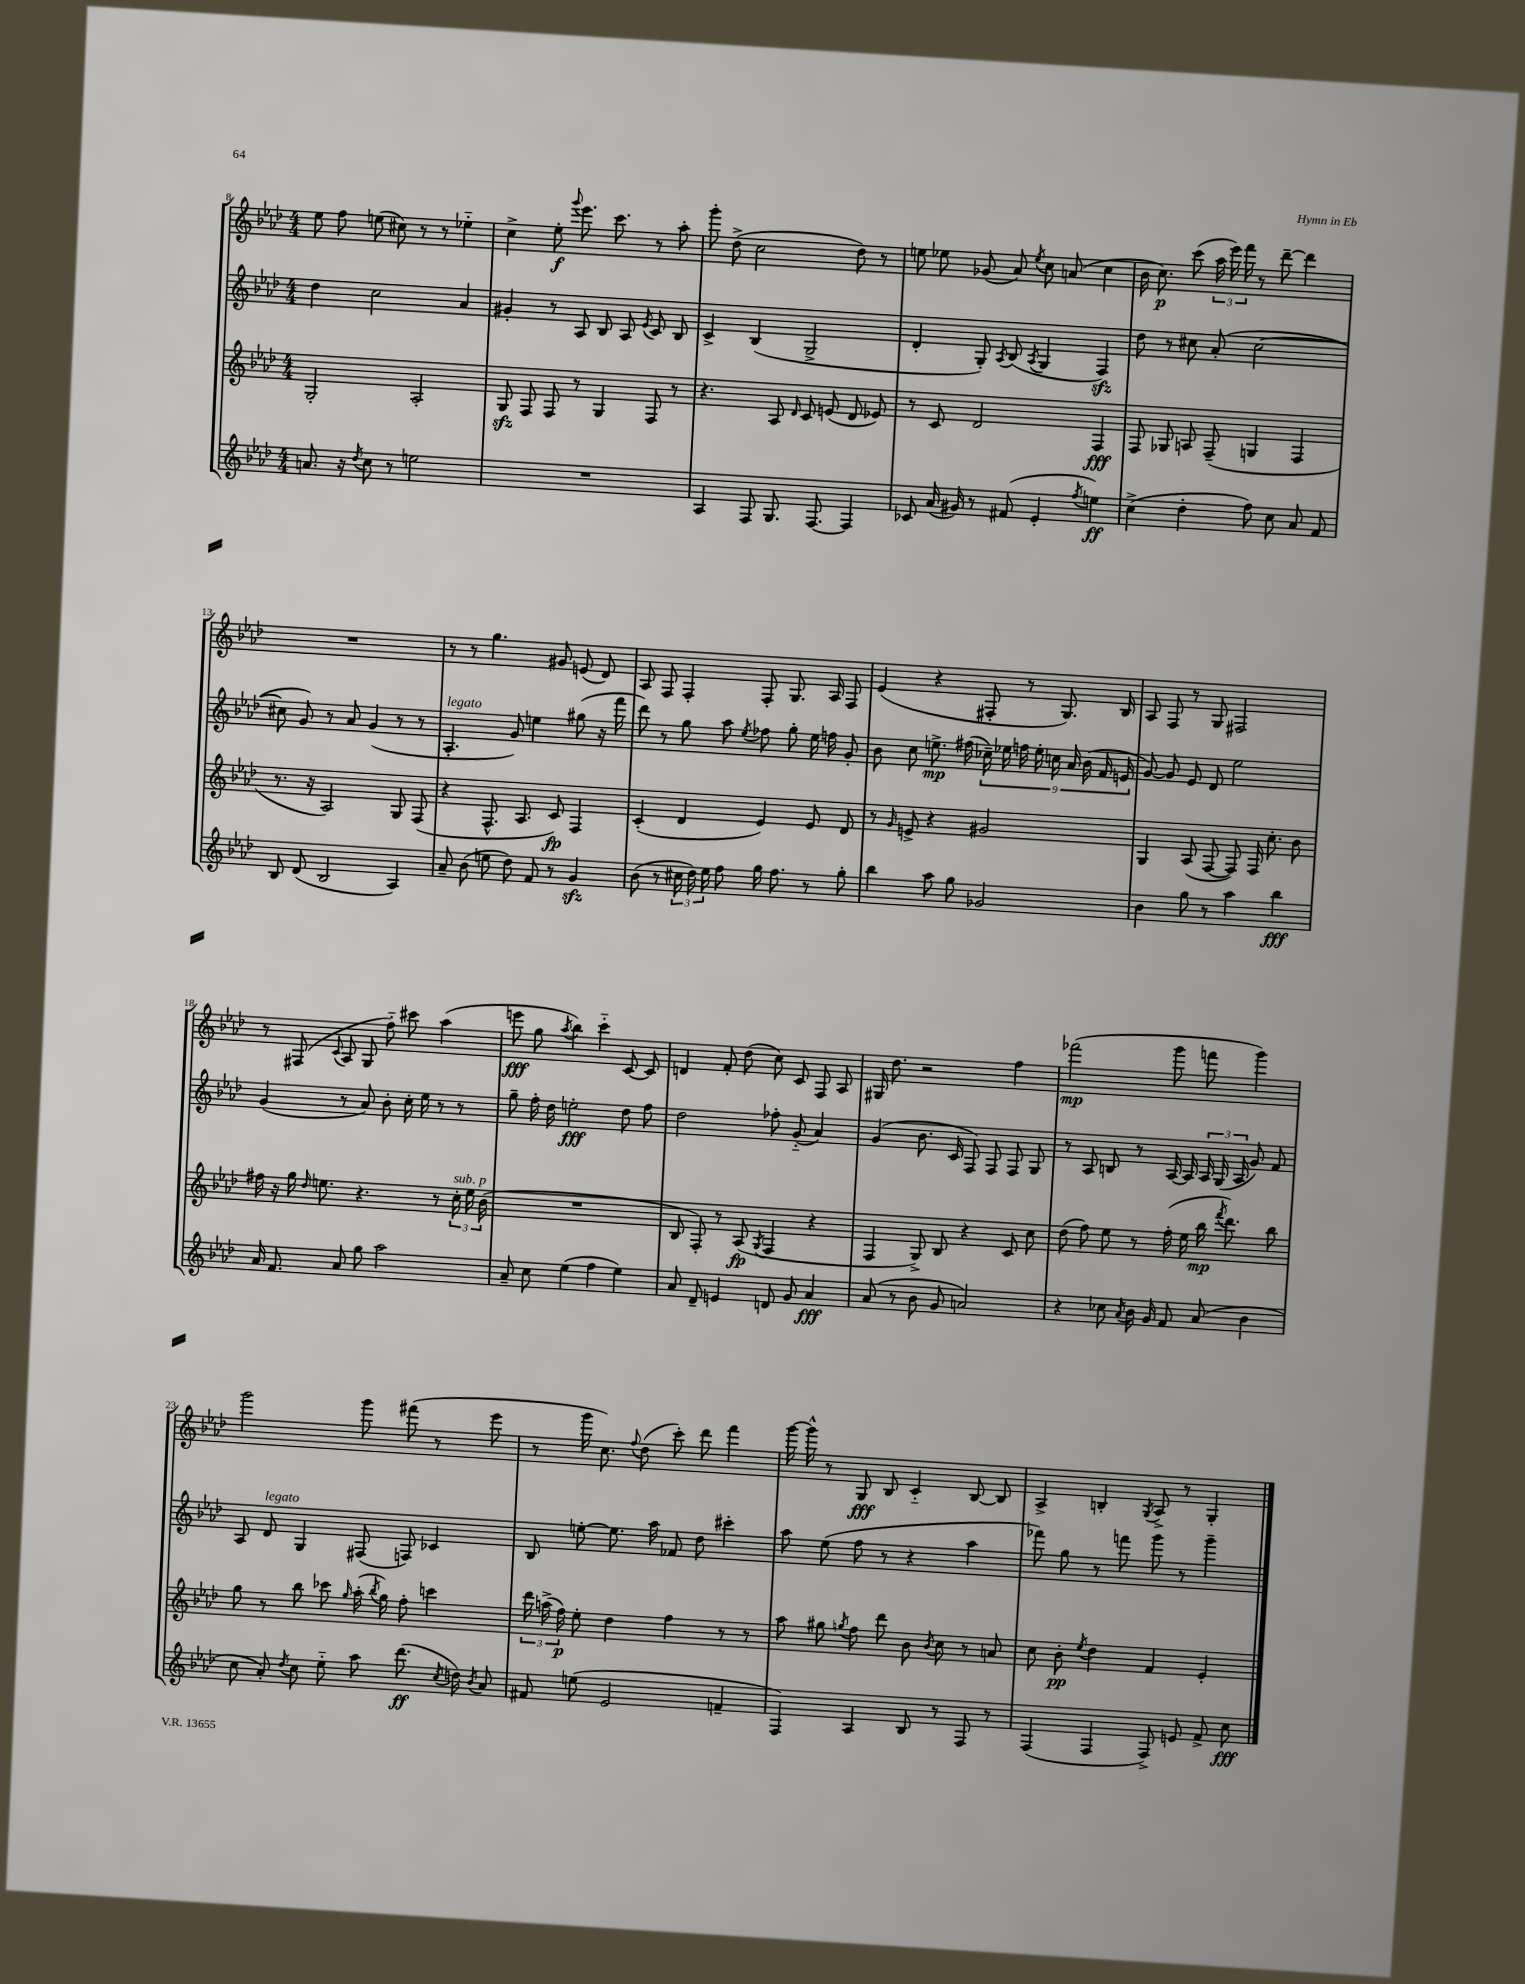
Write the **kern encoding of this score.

**kern	**kern	**kern	**kern
*staff4	*staff3	*staff2	*staff1
*clefG2	*clefG2	*clefG2	*clefG2
*k[b-e-a-d-]	*k[b-e-a-d-]	*k[b-e-a-d-]	*k[b-e-a-d-]
*M4/4	*M4/4	*M4/4	*M4/4
8.a/	2G'/	4dd-\	8ee-\
.	.	.	8ff\
16r	.	.	.
8qdd-/	.	.	.
8cc\	.	2cc\	(8ee\
8r	.	.	8cc#\)
2ee\	2A-'/	.	8r
.	.	.	8r
.	.	4a-/	4ee-'~\
=	=	=	=
1r	8G/	4g#'/	4cc^\
.	8F/	.	.
.	8F/	8r	8ee-'\
.	.	.	8qqggg/
.	8r	8A-/	8.eee-\
.	4G/	8B-/	.
.	.	.	8.ccc\
.	.	8A-/	.
.	.	8qe-/	.
.	8F/	8c/	8r
.	8r	8B-/	8aa-'\
=	=	=	=
4A-/	4.r	4c^/	8ggg'\
.	.	.	(8dd-^\
8F/	.	(4B-/	2cc\
8.G/	8A-/	.	.
.	16qqd-/	.	.
.	8c/	2G^/	.
[8.F/	.	.	.
.	(8e/	.	.
4F/]	8d-/	.	8dd-\)
.	8e-/)	.	8r
=	=	=	=
8c-/	8r	4d-'/	8ee\
(16a-/	8c/	.	8ee-\
16g#/)	.	.	.
8r	2d-/	8G'/)	(8g-/
.	.	8qA-/	.
(8f#/	.	(8B-/	8a-/)
.	.	8qA-/	8qee-/
4e-'/	.	4G/	8cc\
.	.	.	(8a/
8qff/	.	.	.
4ee\)	4F/	4F/)	4cc\
=	=	=	=
(4cc^\	8F/	8dd-\	16b-\
.	.	.	8.cc\)
.	8G-/	8r	.
4dd-'\	8A/	8cc#\	(8ccc\
.	(8F~/	(8a-'/	24aa-\
.	.	.	24eee-\)
.	.	.	24fff\
8ff\)	4G/	[2cc#\	8r
8cc\	.	.	[8ddd-~\
8a-/	4F/	.	4ddd-\]
8f/	.	.	.
=	=	=	=
8B-/	8.r	8cc#\]	1r
(8d-/	.	8g/)	.
.	16r	.	.
2B-/	2A-/)	8r	.
.	.	8a-/	.
.	.	(4g/	.
4A-/)	8G/	8r	.
.	(8F/	8r	.
=	=	=	=
8a-~/	4r	4.A-'/	8r
(8b-\	.	.	8r
8ee\	8.F^^/	.	4.gg\
8dd-\)	.	8g/)	.
.	8.A-/	.	.
8f/	.	4ee\	.
8r	8c/)	.	8g#/
4g/	4F/	(8gg#\	(8e/
.	.	16r	8d-/)
.	.	16fff\	.
=	=	=	=
(8b-\	(4c'/	8ddd-\)	8A-/
8r	.	8r	8F/
24cc#\	4d-/	8gg\	4F'/
24dd-\)	.	.	.
24ee-\	.	.	.
8ff\	.	8aa-\	.
.	.	8qee-/	.
16gg\	4e-/)	8ff-\	8F'/
8.ff\	.	.	.
.	.	8gg'\	8.G/
8r	8e-/	16ee-\	.
.	.	16ff\	16A-/
8gg'\	8d-/	8g'/	8F/
=	=	=	=
4bb-\	8r	8b-\	(4e-/
.	16qqg/	.	.
.	8e^/	8cc\	.
8aa-\	4r	8.ee^\	4r
8gg\	.	.	.
.	.	(16ff#\	.
2g-/	2g#/	18cc-~\)	8F#'/
.	.	18ee-\	.
.	.	18ff\	.
.	.	.	8r
.	.	18ee-'\	.
.	.	18cc\	.
.	.	.	8.G/)
.	.	18a-/	.
.	.	(18b-\	.
.	.	18f/	.
.	.	.	16B-/
.	.	18e/	.
=	=	=	=
4b-\	4G/	[8g/)	8A-/
.	.	8g/]	8F/
8gg\	(8A-/	8e-/	8r
8r	[8F/	8d-/	8G/
4aa-\	8F/])	2ee-\	2F#/
.	16F/	.	.
.	8.cc'\	.	.
4bb-\	.	.	.
.	8b-\	.	.
=	=	=	=
16a-/	16ff#\	(4g/	8r
8.f/	16r	.	.
.	16gg\	.	(8F#/
.	16qqdd-/	.	.
.	8.ee\	.	.
.	.	.	8qqc/
8a-/	.	8r	8A-/
8gg\	4.r	8a-/)	8G/
2aa-\	.	8b-'\	8ff'~\)
.	.	16cc'\	8ccc#\
.	.	16ee-\	.
.	8r	8r	(4aa-\
.	24cc'\	8r	.
.	24ee\	.	.
.	(24b-\	.	.
=	=	=	=
8a-~/	1r	8gg~\	8eee\
8cc\	.	16ff'\	8gg\
.	.	16dd-\	.
.	.	.	8qaa-/
(4ee-\	.	2ee'\	4bb-\)
4ff\	.	.	4ccc'~\
4ee-\)	.	8dd-\	[8c/
.	.	8ff\	8c/]
=	=	=	=
8a-/	8B-/	2dd-\	4d/
8d-~/	8F'/)	.	.
4e/	8r	.	8f'/
.	(8A-/	.	(8dd-\
.	8qG/	.	.
8d/	4F/	8ff-'\	8cc\)
8g/	.	(8g'~/	8c/
4a-/	4r	4a-/)	8F/
.	.	.	8A-/
=	=	=	=
(8a-/	4F/	(4g/	16G#/
.	.	.	8.dd-\
8r	.	.	.
8b-\	8G^/)	8.b-\	2r
8g/	8B-/	.	.
.	.	16c/	.
2a/)	4r	8F/)	.
.	.	8F/	.
.	8c/	8F/	4ff\
.	8cc\	8G/	.
=	=	=	=
4r	(8dd-\	8r	(2fff-\
.	8ff\)	8A-/	.
8cc-\	8ee-\	8B/	.
8qa-/	.	.	.
16b-\	8r	8r	.
16g/	.	.	.
8f/	(16ff'\	[16A-/	8ggg\
.	16ee-\	16A-/]	.
(8a-/	16bb-\	24A-/	8fff\
.	.	(24G/	.
.	8qfff/	.	.
.	8.ddd-\)	.	.
.	.	24A-/	.
4b-\	.	8g/)	4ggg\)
.	8bb-\	8f/	.
=	=	=	=
8cc\	8gg\	8A-/	2ggg\
8a-'/)	8r	8d-/	.
8qdd-/	.	.	.
8cc\	8bb-\	4G/	.
8ee-'~\	8ccc-\	.	.
.	16qqgg/	.	.
8aa-\	(16aa-'\	(8F#/	8ggg\
.	8qbb-/	.	.
.	16gg\)	.	.
(8.ddd-\	8ff'\	8F/)	(8fff#\
.	4ccc\	4c-/	8r
8qcc/	.	.	.
16dd\)	.	.	.
8qb-/	.	.	.
8a-/	.	.	8eee-\
=	=	=	=
8f#/	24ddd-\	8B-/	8r
.	(24aa^\	.	.
.	24ff\)	.	.
(8ee\	8ee-'\	[8ee'\	16ggg\
.	.	.	8.cc\)
2e-/	4dd-\	8.ee\]	.
.	.	.	8qqff/
.	.	.	(8dd-\
.	.	16aa-\	.
.	4ff\	8f-/	8ccc'\)
.	.	8dd-\	8ddd-\
4f~/	8r	4ccc#'\	4fff\
.	8r	.	.
=	=	=	=
4F/)	8aa-\	8aa-\	[16ggg\
.	.	.	16ggg^^\]
.	8gg#\	(8ee-\	8r
.	8qgg/	.	.
4A-/	8ff\	8ff\	8G/
.	8ddd-\	8r	8B-/
8B-/	8b-\	4r	4c'~/
.	8qb-/	.	.
8r	8cc\	.	.
8F/	8r	4aa-\	[8B-/
8r	8a/	.	8B-/]
=	=	=	=
(4F/	8cc\	8fff-\)	4A-^/
.	8b-'\	8gg\	.
.	8qee-/	.	.
4F/	4dd-\	8r	4B'/
.	.	8fff\	.
.	.	.	8qG/
8F^/)	4f/	8ggg\	8A-^/
8e/	.	8r	8r
8f^/	4e-'/	4ggg~\	4G'/
8cc\	.	.	.
==	==	==	==
*-	*-	*-	*-
